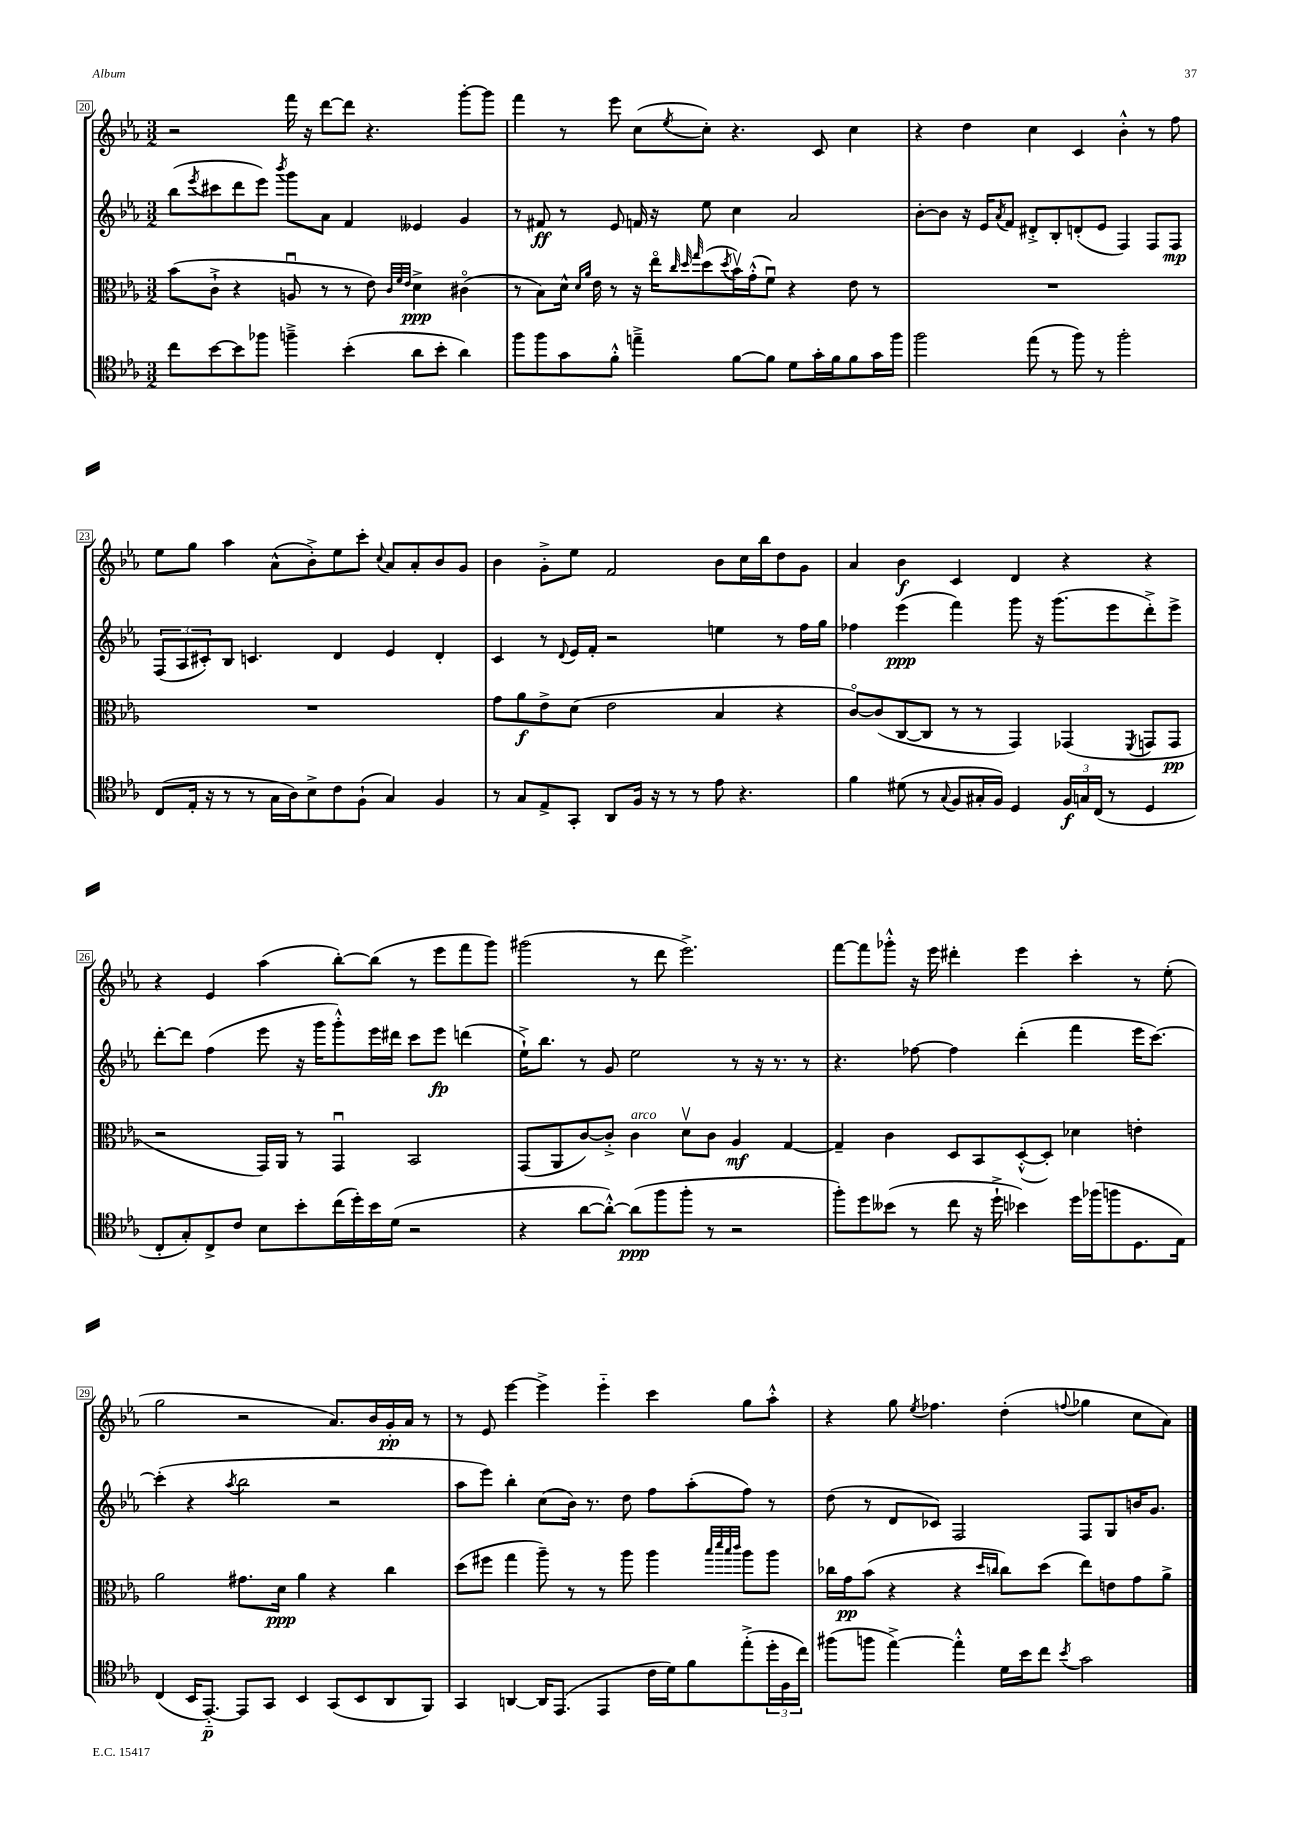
<<
\new StaffGroup <<
\new Staff = "s0" {
    \clef treble \key ees \major \numericTimeSignature \time 3/2
    r2 f'''16 r16 d'''8~ d'''8 r4. g'''8~-. g'''8 |
    f'''4 r8 ees'''8 c''8( \acciaccatura { ees''8 } c''8-.) r4. c'8 c''4 |
    r4 d''4 c''4 c'4 bes'4-.-^ r8 f''8 |
    ees''8 g''8 aes''4 aes'8-^( bes'8-.->) ees''8 c'''8-. \appoggiatura { c''8 } aes'8 aes'8-. bes'8 g'8 |
    bes'4 g'8-.-> ees''8 f'2 bes'8 c''16 bes''16 d''8 g'8 |
    aes'4 bes'4\f c'4 d'4 r4 r4 |
    r4 ees'4 aes''4( bes''8~-.) bes''8( r8 ees'''8 f'''8 g'''8) |
    gis'''2( r8 d'''8 ees'''2.->) |
    f'''8~ f'''8 ges'''8-.-^ r16 ees'''16 dis'''4-. ees'''4 c'''4-. r8 ees''8-.( |
    g''2 r2 aes'8.) bes'16 g'16-.\pp aes'16 r8 |
    r8 ees'8 ees'''4~ ees'''4-> ees'''4-_ c'''4 g''8 aes''8-.-^ |
    r4 g''8 \acciaccatura { ees''8 } fes''4. d''4-.( \appoggiatura { f''8 } ges''4 c''8 aes'8) \bar "|." |
}
\new Staff = "s1" {
    \clef treble \key ees \major \numericTimeSignature \time 3/2
    bes''8( \acciaccatura { ees'''8 } cis'''8 d'''8 ees'''8) \acciaccatura { bes'''8 } g'''8 aes'8 f'4 eeses'4 g'4 |
    r8 fis'8\ff r8 ees'8 f'16 r16 ees''8 c''4 aes'2 |
    bes'8~-. bes'8 r16 ees'16 \acciaccatura { aes'8 } f'8 dis'8-.-> bes8-. d'8-.( ees'8 f4) f8 f8\mp |
    \tuplet 3/2 { f8( aes8 cis'8-.) } bes8 c'4. d'4 ees'4 d'4-. |
    c'4 r8 \appoggiatura { d'8 } ees'16 f'16-. r2 e''4 r8 f''16 g''16 |
    fes''4 ees'''4\ppp( f'''4) g'''8 r16 g'''8.( ees'''8 d'''8-.->) ees'''8-> |
    d'''8~-. d'''8 f''4( ees'''8 r16 g'''16 g'''8-.-^) ees'''16 dis'''16 c'''8 ees'''8\fp d'''4( |
    ees''16-!->) bes''8. r8 g'8 ees''2 r8 r16 r8. r8 |
    r4. fes''8~ fes''4 d'''4-.( f'''4 ees'''16 c'''8.~) |
    c'''4-.( r4 \acciaccatura { aes''8 } bes''2 r2 |
    aes''8 ees'''8) bes''4-. c''8( bes'16) r8. d''8 f''8 aes''8-.( f''8) r8 |
    d''8( r8 d'8 ces'8) f2 f8 g8 b'16 g'8. \bar "|." |
}
\new Staff = "s2" {
    \clef alto \key ees \major \numericTimeSignature \time 3/2
    bes'8( c'8-!-> r4 a8\downbow r8 r8 ees'8) \grace { c'32 f'32 ees'32 } d'4->\ppp cis'4\flageolet( |
    r8 bes8) d'16-^ \grace { d'16 aes'16 } ees'16 r8 r16 ees''16\flageolet \grace { c''32 d''32 g''32 } d''8( \acciaccatura { d''8 } bes'16\upbow) g'16-.-^( f'8\downbow) r4 ees'8 r8 |
    R1. |
    R1. |
    g'8 aes'8\f ees'8-> d'8( ees'2 bes4 r4 |
    c'8~\flageolet) c'8( c8~ c8 r8 r8 g,4) ges,4( \acciaccatura { f,8 } g,8 g,8\pp |
    r2 g,16) aes,16 r8 g,4\downbow bes,2 |
    g,8( aes,8 c'8~) c'8-.-> c'4^\markup { \italic "arco" } d'8\upbow c'8 aes4\mf g4~ |
    g4-- c'4 d8 bes,8 d8~-.-^( d8-.) des'4 e'4-. |
    aes'2 gis'8. d'16\ppp aes'4 r4 c''4 |
    d''8( fis''8 g''4 aes''8--) r8 r8 aes''8 aes''4 \grace { bes''32 d'''32 bes''32 c'''32 } aes''8 aes''8 |
    ces''16 g'16\pp bes'8( r4 r4 \grace { d''16 c''16 } c''8) d''8( ees''8) e'8 g'8 aes'8-> \bar "|." |
}
\new Staff = "s3" {
    \clef tenor \key ees \major \numericTimeSignature \time 3/2
    c''8 bes'8~ bes'8 fes''8 f''4---> bes'4-.( aes'8 bes'8-. aes'4) |
    f''8 f''8 g'8 f'8-.-^ e''4---> f'8~ f'8 d'8 g'16-. f'16 f'8 g'16 f''16 |
    f''2 ees''8( r8 f''8) r8 f''2-. |
    c8( ees16-. r16 r8 r8 g16 aes16) bes8-> c'8 f8-!( g4) f4 |
    r8 g8 ees8-> g,8-. aes,8 f16 r16 r8 r8 ees'8 r4. |
    f'4 dis'8( r8 \appoggiatura { g8 } f8 gis16-. f16) d4 \tuplet 3/2 { f16\f g16 c16( } r8 d4 |
    c8-. g8-.) c8-> c'8 bes8 bes'8-. c''16( d''16-.) bes'16 d'16( r2 |
    r4 aes'8~ aes'8~-.-^) aes'8\ppp( f''8 f''8-. r8 r2 |
    f''8-.) d''8 beses'8( r8 c''8 r16 d''16-!-> bes'4) d''16 fes''16( f''8 d8. ees16) |
    c4( bes,16 ees,8.~-_\p) ees,8 g,8 bes,4 g,8( bes,8 aes,8 f,8) |
    g,4 a,4~ a,16 ees,8.( ees,4 c'16 d'16) f'8 ees''8-.->( \tuplet 3/2 { d''16-. f16 c''16) } |
    fis''8( f''8 ees''4~->) ees''4-.-^ d'16 bes'16 c''8 \acciaccatura { bes'8 } g'2 \bar "|." |
}
>>
>>
\layout { \context { \Score currentBarNumber = #20 \override BarNumber.stencil = #(make-stencil-boxer 0.1 0.3 ly:text-interface::print) } }
